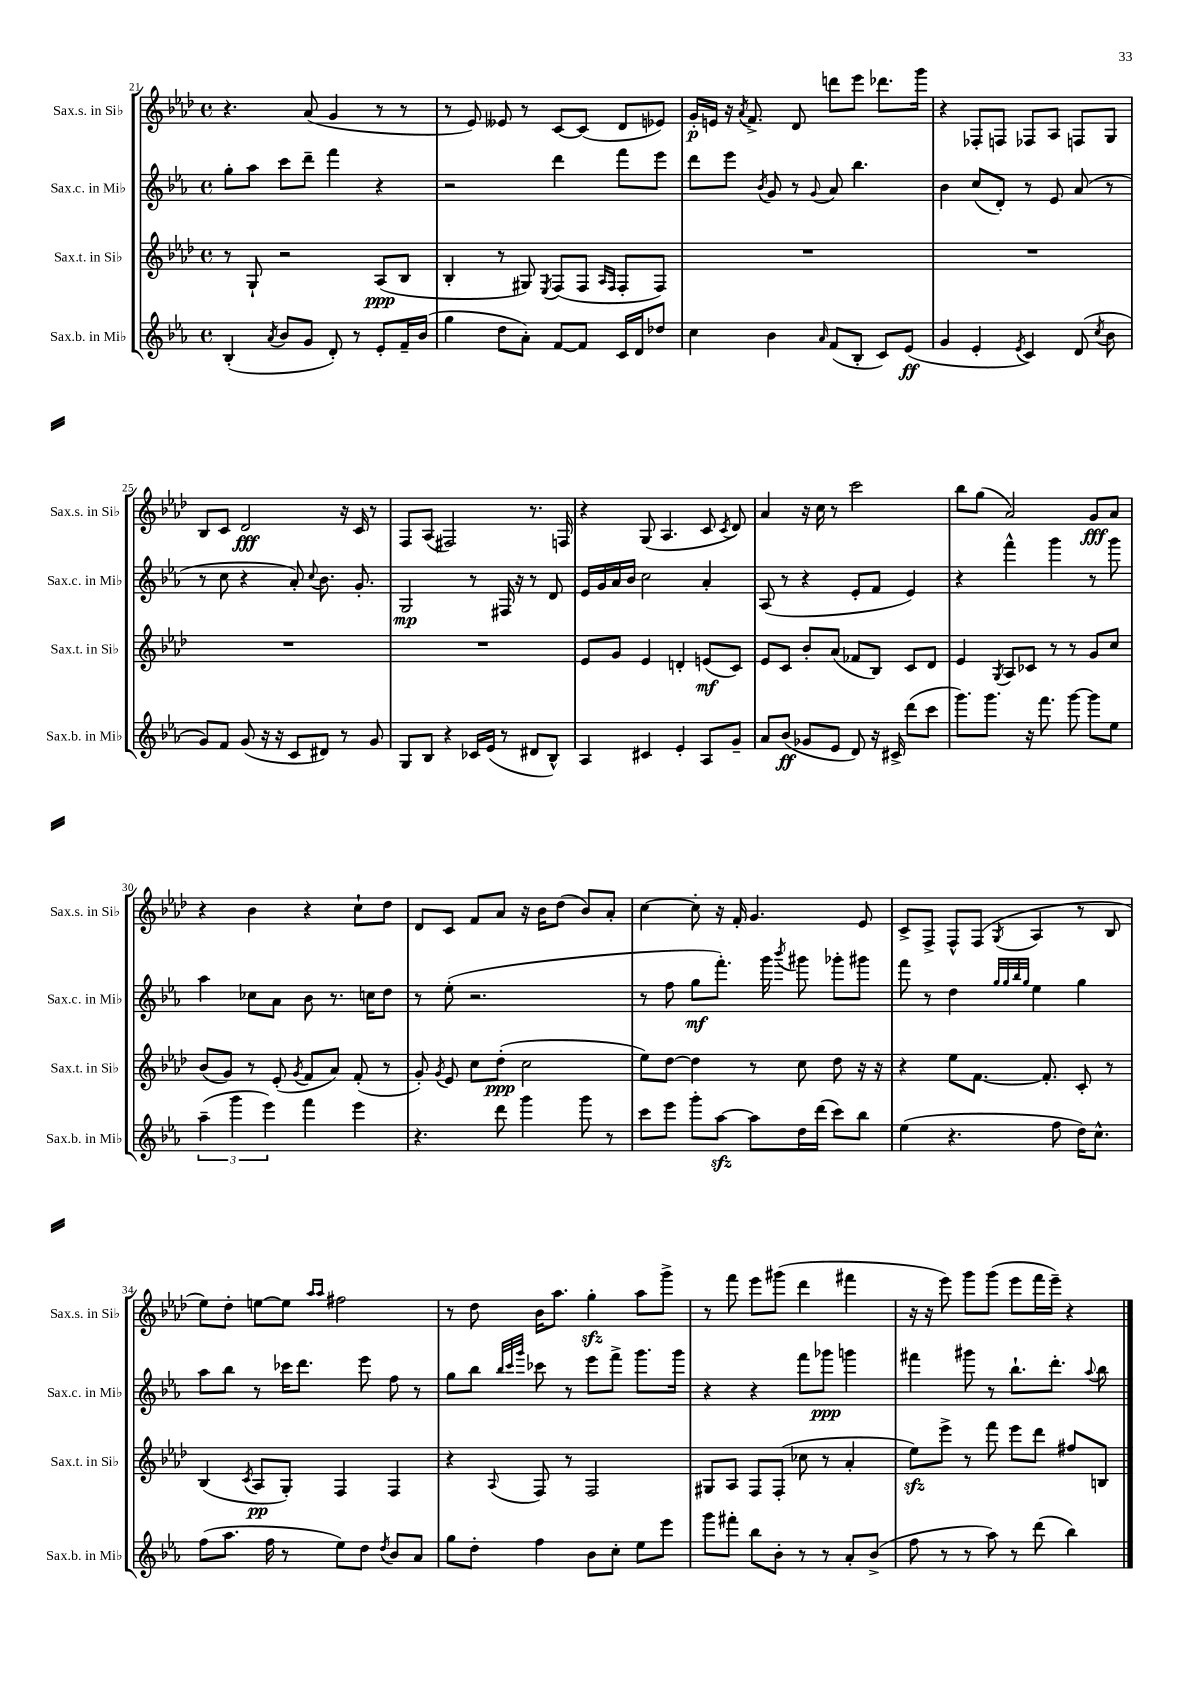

**kern	**dynam	**kern	**dynam	**kern	**dynam	**kern	**dynam
*part4	*part4	*part3	*part3	*part2	*part2	*part1	*part1
*staff4	*staff4	*staff3	*staff3	*staff2	*staff2	*staff1	*staff1
*I"Sax.b. in Mi♭	*	*I"Sax.t. in Si♭	*	*I"Sax.c. in Mi♭	*	*I"Sax.s. in Si♭	*
*I'Sax.b. in Mi♭	*	*I'Sax.t. in Si♭	*	*I'Sax.c. in Mi♭	*	*I'Sax.s. in Si♭	*
*clefG2	*	*clefG2	*	*clefG2	*	*clefG2	*
*k[b-e-a-]	*	*k[b-e-a-d-]	*	*k[b-e-a-]	*	*k[b-e-a-d-]	*
*M4/4	*	*M4/4	*	*M4/4	*	*M4/4	*
*met(c)	*	*met(c)	*	*met(c)	*	*met(c)	*
=21	=21	=21	=21	=21	=21	=21	=21
(4B-'/	.	8r	.	8gg'\L	.	4.r	.
.	.	8G`/	.	8aa-\J	.	.	.
8qa-/	.	.	.	.	.	.	.
8b-/L	.	2r	.	8ccc\L	.	.	.
8g/J	.	.	.	8ddd~\J	.	(8a-/	.
8d'/)	.	.	.	4fff\	.	4g/	.
8r	.	.	.	.	.	.	.
8e-'/L	.	(8A-/L	ppp	4r	.	8r	.
16f~/L	.	8B-/J	.	.	.	8r	.
(16b-/JJ	.	.	.	.	.	.	.
=22	=22	=22	=22	=22	=22	=22	=22
4gg\	.	4B-'/	.	2r	.	8r	.
.	.	.	.	.	.	8e-/)	.
8dd\L	.	8r	.	.	.	8e--X/	.
8a-'\J)	.	8G#X/)	.	.	.	8r	.
.	.	8qE-/	.	.	.	.	.
[8f/L	.	(8F/L	.	4ddd\	.	[8c/L	.
8f/J]	.	8F/J	.	.	.	(8c/J]	.
.	.	16qqA-/LL	.	.	.	.	.
.	.	16qqF/JJ	.	.	.	.	.
16c/LL	.	8F'/L	.	8fff\L	.	8d-/L	.
16d/J	.	.	.	.	.	.	.
8dd-X/J	.	8F/J)	.	8eee-\J	.	8e-X/J)	.
=23	=23	=23	=23	=23	=23	=23	=23
4cc\	.	1r	.	8ddd\L	.	16g'/LL	p
.	.	.	.	.	.	16en/JJ	.
.	.	.	.	8eee-\J	.	16r	.
.	.	.	.	.	.	8qa-/	.
.	.	.	.	.	.	8.f^/	.
.	.	.	.	8qb-/	.	.	.
4b-\	.	.	.	8g/	.	.	.
.	.	.	.	8r	.	8d-/	.
16qqa-/	.	.	.	8qqg/	.	.	.
(8f/L	.	.	.	8a-/	.	8dddn\L	.
8B-'/J	.	.	.	4.bb-\	.	8eee-\J	.
8c/L)	.	.	.	.	.	8.ddd-X\L	.
(8e-/J	ff	.	.	.	.	.	.
.	.	.	.	.	.	16ggg\Jk	.
=24	=24	=24	=24	=24	=24	=24	=24
4g/	.	1r	.	4b-\	.	4r	.
4e-'/	.	.	.	(8cc/L	.	8F-X'/L	.
.	.	.	.	8d'/J)	.	8Fn/J	.
8qe-/	.	.	.	.	.	.	.
4c/)	.	.	.	8r	.	8F-X/L	.
.	.	.	.	8e-/	.	8A-/J	.
(8d/	.	.	.	(8a-/	.	8Fn/L	.
8qcc/	.	.	.	.	.	.	.
8b-\	.	.	.	8r	.	8G/J	.
!!LO:LB:g=z
=25	=25	=25	=25	=25	=25	=25	=25
8g/L)	.	1r	.	8r	.	8B-/L	.
8f/J	.	.	.	8cc\	.	8c/J	.
(8g/	.	.	.	4r	.	2d-/	fff
16r	.	.	.	.	.	.	.
16r	.	.	.	.	.	.	.
8c/L	.	.	.	8a-'/)	.	.	.
.	.	.	.	8qqcc/	.	.	.
8d#X/J)	.	.	.	8.b-\	.	.	.
8r	.	.	.	.	.	16r	.
.	.	.	.	8.g'/	.	16c/	.
8g/	.	.	.	.	.	8r	.
=26	=26	=26	=26	=26	=26	=26	=26
8G/L	.	1r	.	2G/	mp	8F/L	.
8B-/J	.	.	.	.	.	(8A-/J	.
4r	.	.	.	.	.	2F#X/)	.
16c-X/LL	.	.	.	8r	.	.	.
(16e-/JJ	.	.	.	.	.	.	.
8r	.	.	.	16F#X/	.	.	.
.	.	.	.	16r	.	.	.
8d#X/L	.	.	.	8r	.	8.r	.
8B-^^/J)	.	.	.	8d/	.	.	.
.	.	.	.	.	.	16Fn/	.
=27	=27	=27	=27	=27	=27	=27	=27
4A-/	.	8e-/L	.	16e-/LL	.	4r	.
.	.	.	.	16g/	.	.	.
.	.	8g/J	.	16a-/	.	.	.
.	.	.	.	16b-/JJ	.	.	.
4c#X/	.	4e-/	.	2cc\	.	(8G/	.
.	.	.	.	.	.	4.A-/	.
4e-'/	.	4dn'/	.	.	.	.	.
8A-/L	.	(8en/L	mf	4a-'/	.	8c/	.
.	.	.	.	.	.	8qc/	.
8g~/J	.	8c/J)	.	.	.	8d-/)	.
=28	=28	=28	=28	=28	=28	=28	=28
8a-/L	.	8e-/L	.	(8A-/	.	4a-/	.
(8b-/J	ff	8c/J	.	8r	.	.	.
8g-X/L	.	8b-'/L	.	4r	.	16r	.
.	.	.	.	.	.	16cc\	.
8e-/J	.	(8a-/J	.	.	.	8r	.
8d/)	.	8f-X/L	.	8e-'/L	.	2ccc\	.
16r	.	8B-/J)	.	8f/J	.	.	.
16c#X^/	.	.	.	.	.	.	.
(8ddd\L	.	8c/L	.	4e-/)	.	.	.
8ccc\J	.	8d-/J	.	.	.	.	.
=29	=29	=29	=29	=29	=29	=29	=29
8.ggg\L)	.	4e-/	.	4r	.	8bb-\L	.
.	.	.	.	.	.	(8gg\J	.
8.ggg\J	.	.	.	.	.	.	.
.	.	8qG/	.	.	.	.	.
.	.	8A-/L	.	4fff^^\	.	2a-/)	.
16r	.	8c-X/J	.	.	.	.	.
8.fff\	.	.	.	.	.	.	.
.	.	8r	.	4ggg\	.	.	.
[8ggg\	.	8r	.	.	.	.	.
8ggg\L]	.	8g/L	.	8r	.	8g/L	fff
8ee-\J	.	8cc/J	.	8ggg\	.	8a-/J	.
!!LO:LB:g=z
=30	=30	=30	=30	=30	=30	=30	=30
(6aa-~\	.	(8b-/L	.	4aa-\	.	4r	.
.	.	8g/J)	.	.	.	.	.
6ggg\	.	.	.	.	.	.	.
.	.	8r	.	8cc-X\L	.	4b-\	.
6eee-\)	.	.	.	.	.	.	.
.	.	(8e-'/	.	8a-\J	.	.	.
.	.	8qg/	.	.	.	.	.
4fff\	.	8f/L	.	8b-\	.	4r	.
.	.	8a-/J)	.	8.r	.	.	.
4eee-\	.	(8f'/	.	.	.	8cc`\L	.
.	.	.	.	16ccn\KL	.	.	.
.	.	8r	.	8dd\J	.	8dd-\J	.
=31	=31	=31	=31	=31	=31	=31	=31
4.r	.	8g'/)	.	8r	.	8d-/L	.
.	.	8qg/	.	.	.	.	.
.	.	8e-/	.	(8ee-'\	.	8c/J	.
.	.	8cc\L	.	2.r	.	8f/L	.
8ddd\	.	(8dd-'\J	ppp	.	.	8a-/J	.
4ggg\	.	2cc\	.	.	.	16r	.
.	.	.	.	.	.	16b-\KL	.
.	.	.	.	.	.	(8dd-\J	.
8ggg\	.	.	.	.	.	8b-/L)	.
8r	.	.	.	.	.	8a-'/J	.
=32	=32	=32	=32	=32	=32	=32	=32
8ccc\L	.	8ee-\L)	.	8r	.	[4cc\	.
8eee-\J	.	[8dd-\J	.	8ff\	.	.	.
8ggg'\L	.	4dd-\]	.	8gg\L	mf	8cc'\]	.
[8aa-zz\J	.	.	.	8.fff'\J)	.	16r	.
.	.	.	.	.	.	16f'/	.
8aa-\L]	.	8r	.	.	.	4.g/	.
.	.	.	.	16ggg\	.	.	.
.	.	.	.	8qbbb-/	.	.	.
16dd\L	.	8cc\	.	8ggg#X\	.	.	.
(16ddd\JJ	.	.	.	.	.	.	.
8ccc\L)	.	8dd-\	.	8ggg-X'\L	.	.	.
8bb-\J	.	16r	.	8ggg#X\J	.	8e-/	.
.	.	16r	.	.	.	.	.
=33	=33	=33	=33	=33	=33	=33	=33
(4ee-\	.	4r	.	8fff\	.	8c^/L	.
.	.	.	.	8r	.	8F^/J	.
4.r	.	8ee-\L	.	4dd\	.	8F^^/L	.
.	.	[8.f\J	.	.	.	(8F/J	.
.	.	.	.	32qqgg/LLL	.	.	.
.	.	.	.	32qqgg/	.	.	.
.	.	.	.	32qqbb-/	.	.	.
.	.	.	.	32qqgg/JJJ	.	8qG/	.
.	.	.	.	4ee-\	.	4A-/	.
.	.	8.f'/]	.	.	.	.	.
8ff\	.	.	.	.	.	.	.
16dd\KL)	.	8c'/	.	4gg\	.	8r	.
8.cc^^\J	.	.	.	.	.	.	.
.	.	8r	.	.	.	8B-/	.
!!LO:LB:g=z
=34	=34	=34	=34	=34	=34	=34	=34
(8ff\L	.	(4B-/	.	8aa-\L	.	8ee-\L)	.
8.aa-\J	.	.	.	8bb-\J	.	8dd-'\J	.
.	.	8qc/	.	.	.	.	.
.	.	8A-/L	pp	8r	.	[8een\L	.
16ff\	.	.	.	.	.	.	.
8r	.	8G'/J)	.	16ccc-X\KL	.	8ee\J]	.
.	.	.	.	8.ddd\J	.	.	.
.	.	.	.	.	.	16qqaa-/LL	.
.	.	.	.	.	.	16qqaa-/JJ	.
8ee-\L)	.	4F/	.	.	.	2ff#X\	.
8dd\J	.	.	.	8eee-\	.	.	.
8qdd/	.	.	.	.	.	.	.
8b-/L	.	4F/	.	8ff\	.	.	.
8a-/J	.	.	.	8r	.	.	.
=35	=35	=35	=35	=35	=35	=35	=35
8gg\L	.	4r	.	8gg\L	.	8r	.
8dd'\J	.	.	.	8bb-\J	.	8dd-\	.
.	.	.	.	32qqbb-/LLL	.	.	.
.	.	.	.	32qqccc/	.	.	.
.	.	8qqA-/	.	32qqggg/JJJ	.	.	.
4ff\	.	8F/	.	8ccc-X\	.	16b-\KL	.
.	.	.	.	.	.	8.aa-\J	.
.	.	8r	.	8r	.	.	.
8b-\L	.	2F/	.	8eee-\L	.	4ggzz'\	.
8cc'\J	.	.	.	8fff^\J	.	.	.
8ee-\L	.	.	.	8.ggg\L	.	8aa-\L	.
8eee-\J	.	.	.	.	.	8ggg^\J	.
.	.	.	.	16ggg\Jk	.	.	.
=36	=36	=36	=36	=36	=36	=36	=36
8ggg\L	.	8G#X/L	.	4r	.	8r	.
8fff#X'\J	.	8A-/J	.	.	.	8fff\	.
8bb-\L	.	8F/L	.	4r	.	8eee-\L	.
8b-'\J	.	(8F'/J	.	.	.	(8ggg#X\J	.
8r	.	8cc-X\	.	8fff\L	.	4ddd-\	.
8r	.	8r	.	8ggg-X\J	ppp	.	.
8a-'/L	.	4a-'/	.	4gggn\	.	4fff#X\	.
(8b-^/J	.	.	.	.	.	.	.
=37	=37	=37	=37	=37	=37	=37	=37
8ff\	.	8ee-zz\L)	.	4fff#X\	.	16r	.
.	.	.	.	.	.	16r	.
8r	.	8eee-^\J	.	.	.	8eee-\)	.
8r	.	8r	.	8ggg#X\	.	8ggg\L	.
8aa-\)	.	8fff\	.	8r	.	(8ggg\J	.
8r	.	8eee-\L	.	8.bb-`\L	.	8eee-\L	.
(8ddd\	.	8ddd-\J	.	.	.	16fff\L	.
.	.	.	.	8.ddd'\J	.	16eee-~\JJ)	.
4bb-\)	.	8ff#X/L	.	.	.	4r	.
.	.	.	.	8qqaa-/	.	.	.
.	.	8Bn/J	.	8bb-\	.	.	.
==	==	==	==	==	==	==	==
*-	*-	*-	*-	*-	*-	*-	*-
